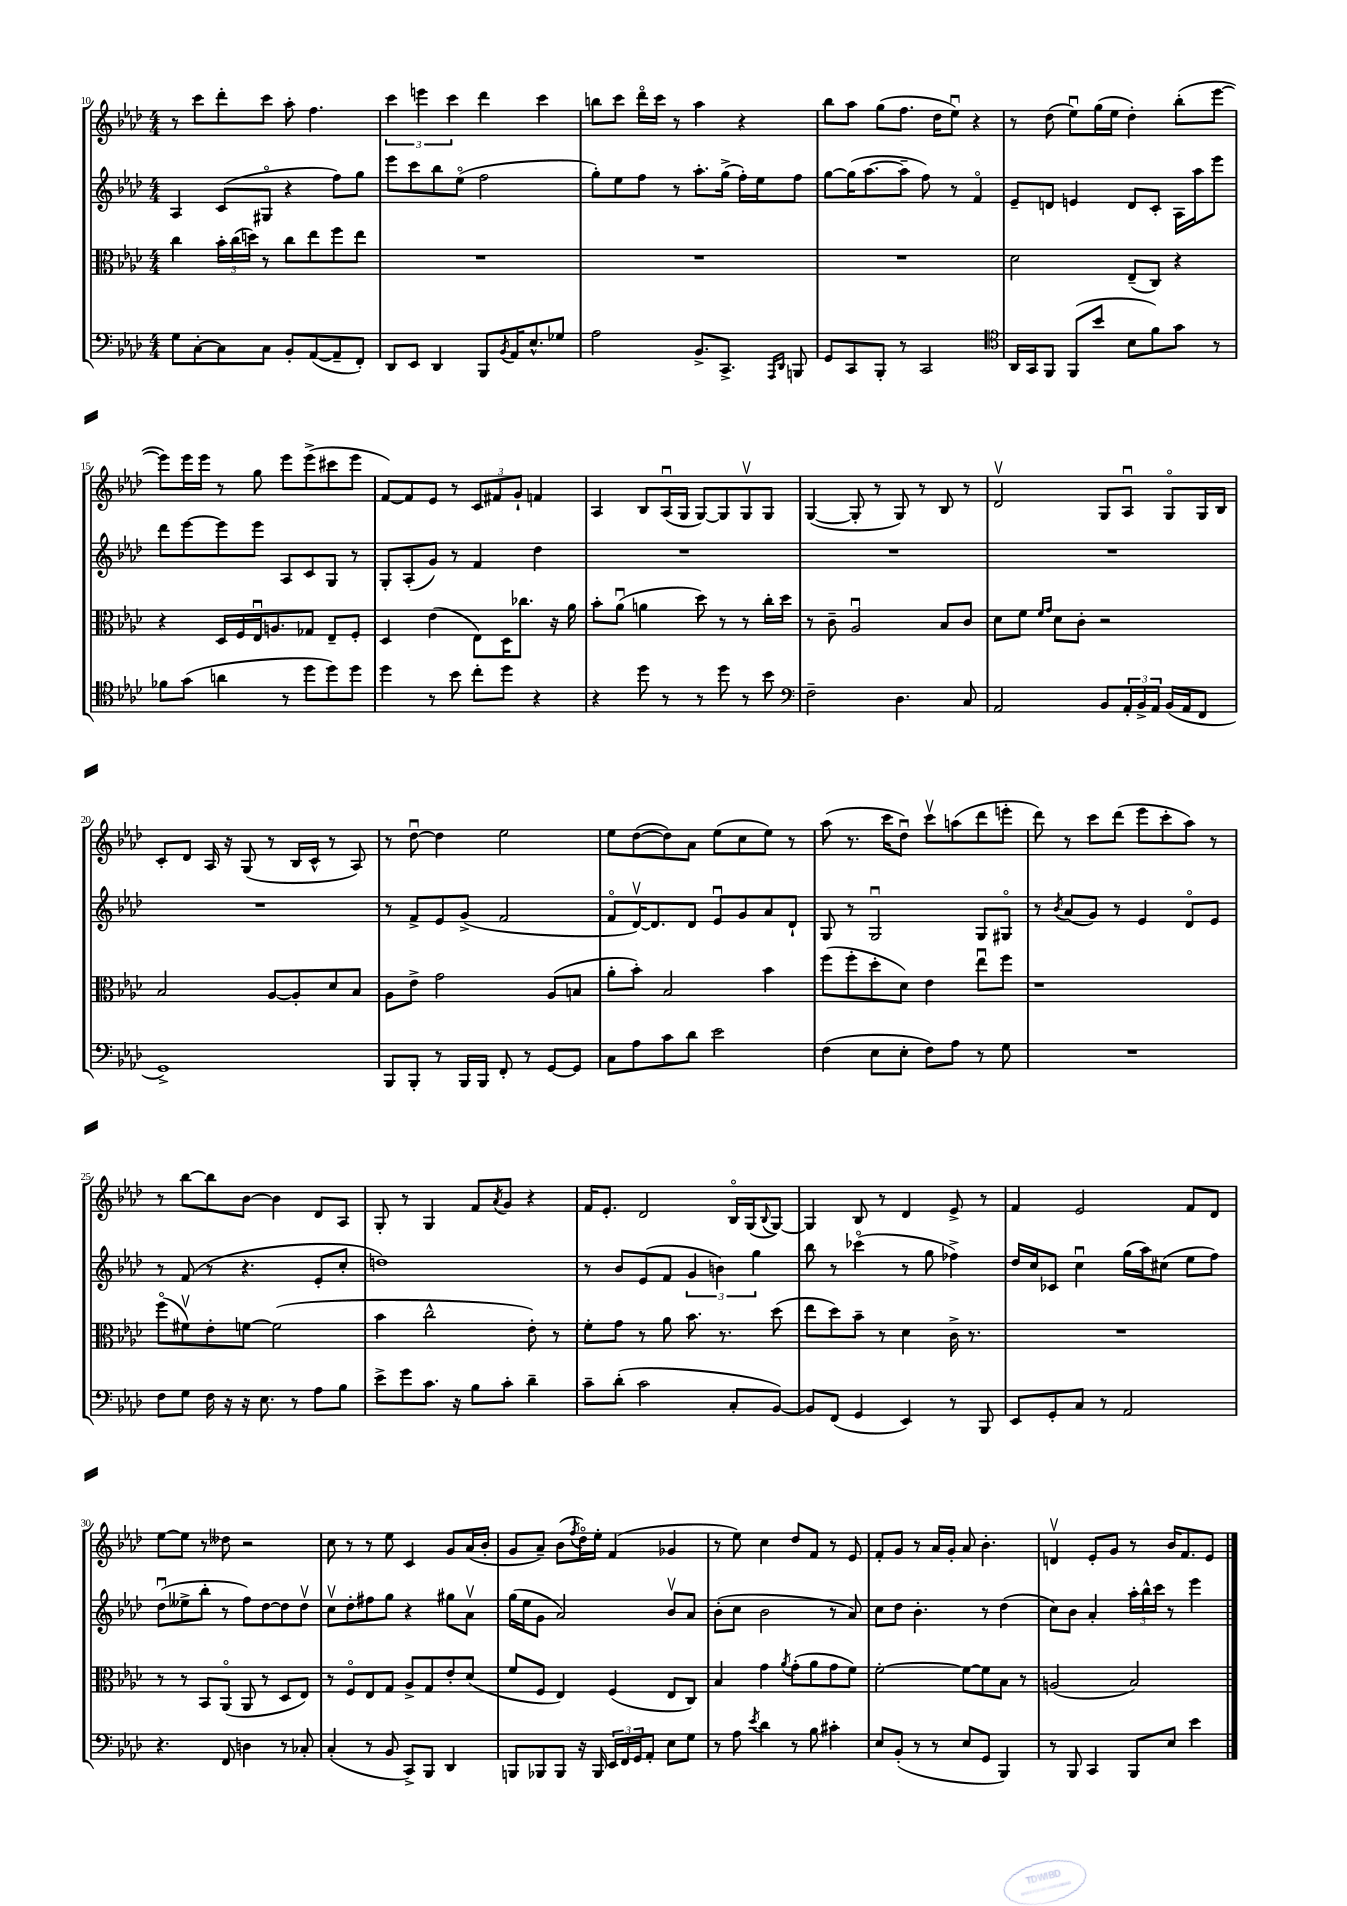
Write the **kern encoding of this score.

**kern	**kern	**kern	**kern
*part4	*part3	*part2	*part1
*staff4	*staff3	*staff2	*staff1
*clefF4	*clefC3	*clefG2	*clefG2
*k[b-e-a-d-]	*k[b-e-a-d-]	*k[b-e-a-d-]	*k[b-e-a-d-]
*M4/4	*M4/4	*M4/4	*M4/4
=10	=10	=10	=10
8G\L	4cc\	4A-/	8r
[8C'\	.	.	8ccc\L
8C\]	24b-'\LL	(8c/L	8ddd-'\
.	(24cc\	.	.
.	24ddn\JJ)	.	.
8C\J	8r	8G#X/J	8ccc\J
8BB-'/L	8cc\L	4r	8aa-'\
([8AA-/	8ee-\	.	4.ff\
8AA-~/]	8ff\	8ff\L)	.
8FF'/J)	8ee-\J	8gg\J	.
=11	=11	=11	=11
8DD-/L	1r	8eee-\L	6ccc\
8EE-/J	.	8ccc\	.
.	.	.	6eeen\
4DD-/	.	8bb-\	.
.	.	.	6ccc\
.	.	(8ee-\J	.
8BBB-/L	.	2ff\	4ddd-\
8qBB-/	.	.	.
16AA-/K	.	.	.
8.E-^^/	.	.	.
.	.	.	4ccc\
8G-X/J	.	.	.
=12	=12	=12	=12
2A-\	1r	8gg'\L)	8bbn\L
.	.	8ee-\	8ccc\J
.	.	8ff\J	16ddd-\LL
.	.	.	16ccc\JJ
.	.	8r	8r
8.BB-^/L	.	8.aa-'\L	4aa-\
8.CC^/J	.	(16gg^\Jk	.
.	.	16ff'\LL)	4r
.	.	16ee-\J	.
16qqAAA-/LL	.	.	.
16qqDD-/JJ	.	.	.
8BBBn/	.	8ff\J	.
=13	=13	=13	=13
8GG/L	1r	[8gg\L	8bb-\L
8CC/	.	(16gg\K]	8aa-\J
.	.	[8.aa-\	.
8BBB-'/J	.	.	(8gg\L
8r	.	8aa-~\J]	8.ff\J
2CC/	.	8ff\)	.
.	.	.	16dd-\KL
.	.	8r	8ee-u\J)
.	.	4f/	4r
=14	=14	=14	=14
*clefC4	*	*	*
16AA-/LL	2d-\	8e-~/L	8r
16GG/J	.	.	.
8FF/J	.	8dn/J	(8dd-\
(8FF/L	.	4en/	8ee-u\L)
8b-/J	.	.	(16gg\L
.	.	.	16ee-\JJ
8B-\L	(8E-~/L	8d/L	4dd-'\)
8f\)	8C/J)	8c'/J	.
8g\J	4r	16A-\LL	(8bb-'\L
.	.	16aa-\J	.
8r	.	8eee-\J	[8eee-\J
!!LO:LB:g=z
=15	=15	=15	=15
8f-X\L	4r	8ddd-\L	8eee-\L])
(8g\J	.	[8eee-\	16eee-\L
.	.	.	16eee-\JJ
4an\	16D-/LL	8eee-\]	8r
.	16F/	.	.
.	16E-u/J	8eee-\J	8gg\
.	8.An/	.	.
8r	.	8A-/L	8eee-\L
8dd-\L	8G-X/J	8c/	(8eee-^\
8dd-\)	8E-~/L	8G/J	8ccc#X\
8dd-\J	8F'/J	8r	8eee-\J
=16	=16	=16	=16
4dd-\	4D-/	8G'/L	[8f/L)
.	.	(8A-'/	8f/]
8r	(4e-\	8g/J)	8e-/J
8b-\	.	8r	8r
8cc'\L	8E-\L)	4f/	12c/L
.	.	.	12f#X/
8dd-\J	16D-\K	.	.
.	.	.	12g`/J
.	8.cc-X\J	.	.
4r	.	4dd-\	4fn/
.	16r	.	.
.	16a-\	.	.
=17	=17	=17	=17
4r	8b-'\L	1r	4A-/
.	(8a-u\J	.	.
8dd-\	4an\	.	8B-/L
8r	.	.	(16A-u/L
.	.	.	16G/JJ
8r	8dd-\)	.	[8G/L)
8dd-\	8r	.	8G/]
8r	8r	.	8Gv/
8b-\	16cc'\LL	.	8G/J
.	16dd-\JJ	.	.
=18	=18	=18	=18
*clefF4	*	*	*
2F~\	8r	1r	([4G/
.	8c~\	.	.
.	2A-u/	.	8G'/]
.	.	.	8r
4.D-\	.	.	8G/)
.	.	.	8r
.	8B-/L	.	8B-/
8C/	8c/J	.	8r
=19	=19	=19	=19
2AA-/	8d-\L	1r	2d-v/
.	8f\J	.	.
.	16qqf/LL	.	.
.	16qqg/JJ	.	.
.	8d-\L	.	.
.	8c'\J	.	.
8BB-/L	2r	.	8G/L
24AA-'/L	.	.	8A-u/J
24BB-^/	.	.	.
24AA-/JJ	.	.	.
(16BB-/LL	.	.	8G/L
16AA-/J	.	.	.
8FF/J	.	.	16G/L
.	.	.	16B-/JJ
!!LO:LB:g=z
=20	=20	=20	=20
1GG^)	2B-/	1r	8c'/L
.	.	.	8d-/J
.	.	.	16A-/
.	.	.	16r
.	.	.	(8G/
.	[8A-/L	.	8r
.	8A-'/]	.	16B-/LL
.	.	.	16c^^/JJ
.	8d-/	.	8r
.	8B-/J	.	8A-/)
=21	=21	=21	=21
8BBB-/L	8A-\L	8r	8r
8BBB-'/J	8e-^\J	8f^/L	[8dd-u\
8r	2g\	8e-/	4dd-\]
16BBB-/LL	.	(8g^/J	.
16BBB-/JJ	.	.	.
8FF'/	.	2f/	2ee-\
8r	.	.	.
[8GG/L	(8A-/L	.	.
8GG/J]	8Bn/J	.	.
=22	=22	=22	=22
8C\L	8a-'\L	8f/L	8ee-\L
8A-\	8b-'\J)	[16d-v/K)	([8dd-\
.	.	8.d-/]	.
8c\	2B-/	.	8dd-\])
8d-\J	.	8d-/J	8a-\J
2e-\	.	8e-u/L	(8ee-\L
.	.	8g/	8cc\
.	4b-\	8a-/	8ee-\J)
.	.	8d-`/J	8r
=23	=23	=23	=23
(4F\	(8ff\L	8G/	(8aa-\
.	8ff'\	8r	8.r
8E-\L	8dd-'\	2Gu/	.
.	.	.	16ccc\KL
8E-'\J	8d-\J)	.	8dd-u\J)
8F\L)	4e-\	.	8cccv\L
8A-\J	.	.	(8aan\
8r	8ee-u\L	8G/L	8ddd-\
8G\	8ff\J	8G#X/J	8eeen'\J
=24	=24	=24	=24
1r	1r	8r	8ddd-\)
.	.	8qb-/	.
.	.	(8a-/L	8r
.	.	8g/J)	8ccc\L
.	.	8r	(8ddd-\J
.	.	4e-/	8eee-\L
.	.	.	8ccc'\
.	.	8d-/L	8aa-\J)
.	.	8e-/J	8r
!!LO:LB:g=z
=25	=25	=25	=25
8F\L	(8ff\L	8r	8r
8G\J	8f#Xv\)	(8f/	[8bb-\L
16F\	8e-'\	8r	8bb-\]
16r	.	.	.
16r	[8fn\J	4.r	[8b-\J
8.E-\	.	.	.
.	(2f\]	.	4b-\]
8r	.	.	.
8A-\L	.	8e-'/L	8d-/L
8B-\J	.	8cc'/J	8A-/J
=26	=26	=26	=26
8e-^\L	4b-\	1ddn)	8G'/
8g\	.	.	8r
8.c\J	2cc^^\	.	4G/
16r	.	.	.
8B-\L	.	.	8f/L
.	.	.	8qa-/
8c'\J	.	.	8g/J
4d-~\	8e-'\)	.	4r
.	8r	.	.
=27	=27	=27	=27
8c~\L	8f'\L	8r	16f/KL
.	.	.	8.e-'/J
(8d-'\J	8g\J	8b-/L	.
2c\	8r	(8e-/	2d-/
.	8a-\	8f/J	.
.	8.b-\	6g/	.
.	.	6bn\)	.
.	8.r	.	.
8C'/L	.	.	16B-/LL
.	.	.	(16G/J
.	.	6gg\	.
.	.	.	8qqB-/
[8BB-/J)	(8dd-\	.	[8G/J)
=28	=28	=28	=28
8BB-/L]	8ee-\L	8bb-\	4G/]
(8FF/J	8dd-\)	8r	.
4GG/	8b-~\J	(4ccc-X\	8B-/
.	8r	.	8r
4EE-/)	4d-\	8r	4d-/
.	.	8gg\	.
8r	16c^\	4ff-X^\)	8e-^/
.	8.r	.	.
8BBB-/	.	.	8r
=29	=29	=29	=29
8EE-/L	1r	16dd-/LL	4f/
.	.	16cc/J	.
8GG'/	.	8c-X/J	.
8C/J	.	4ccu\	2e-/
8r	.	.	.
2AA-/	.	(16gg\LL	.
.	.	16aa-\J)	.
.	.	(8cc#X\J	.
.	.	8ee-\L	8f/L
.	.	8ff\J)	8d-/J
!!LO:LB:g=z
=30	=30	=30	=30
4.r	8r	(8dd-u\L	[8ee-\L
.	8r	8ee--X^\	8ee-\J]
.	8BB-/L	8bb-'\J	8r
8FF/	(8AA-/J	8r	8dd--X\
4Dn\	8AA-/	8ff\L)	2r
.	8r	[8dd-\	.
8r	8D-/L	8dd-\]	.
8C-X'/	8E-/J)	8dd-v\J	.
=31	=31	=31	=31
(4C'/	8r	8ccv\L	8cc\
.	8F/L	8dd-'\	8r
8r	8E-/	8ff#X\	8r
8BB-/	8G/J	8gg\J	8ee-\
8CC^/L)	8A-^/L	4r	4c/
8BBB-/J	8G/	.	.
4DD-/	8e-'/	8gg#X\L	8g/L
.	(8d-/J	8a-v\J	(16a-/L
.	.	.	16b-'/JJ
=32	=32	=32	=32
8BBBn/L	8f/L	(16gg\LL	8g/L
.	.	16ee-\J	.
8BBB-X/	8F/J	8g\J	8a-~/J)
8BBB-/J	4E-/)	2a-/)	(8b-\L
.	.	.	8qff/
16r	.	.	16dd-\L)
16BBB-/	.	.	16ee-'\JJ
24EE-/LL	(4F/	.	(4f/
24FF/	.	.	.
24GG/J	.	.	.
8AA-'/J	.	.	.
8E-\L	8E-/L	8b-v/L	4g-X/
8G\J	8C/J)	8a-/J	.
=33	=33	=33	=33
8r	4B-/	(8b-'\L	8r
8A-\	.	8cc\J	8ee-\)
8qe-/	.	.	.
4d-\	4g\	2b-\	4cc\
.	8qa-/	.	.
8r	(8g'\L	.	8dd-/L
8B-\	8a-\	.	8f/J
4c#X'\	8g\	8r	8r
.	8f\J)	8a-/)	8e-/
=34	=34	=34	=34
8E-/L	[2f'\	8cc\L	8f'/L
(8BB-'/J	.	8dd-\J	8g/J
8r	.	4.b-'\	8r
8r	.	.	16a-/LL
.	.	.	16g'/JJ
8E-/L	8f\L_	.	8a-/
8GG/J	8f\]	8r	4.b-'\
4BBB-/)	8B-\J	(4dd-\	.
.	8r	.	.
=35	=35	=35	=35
8r	(2An/	8cc\L)	4dnv/
8BBB-/	.	8b-\J	.
4CC/	.	4a-'/	8e-'/L
.	.	.	8g/J
8BBB-/L	2B-/)	24aa-'\LL	8r
.	.	24bb-^^\	.
.	.	24ccc\JJ	.
8E-/J	.	8r	16b-/KL
.	.	.	8.f/
4e-\	.	4eee-\	.
.	.	.	8e-/J
==	==	==	==
*-	*-	*-	*-
